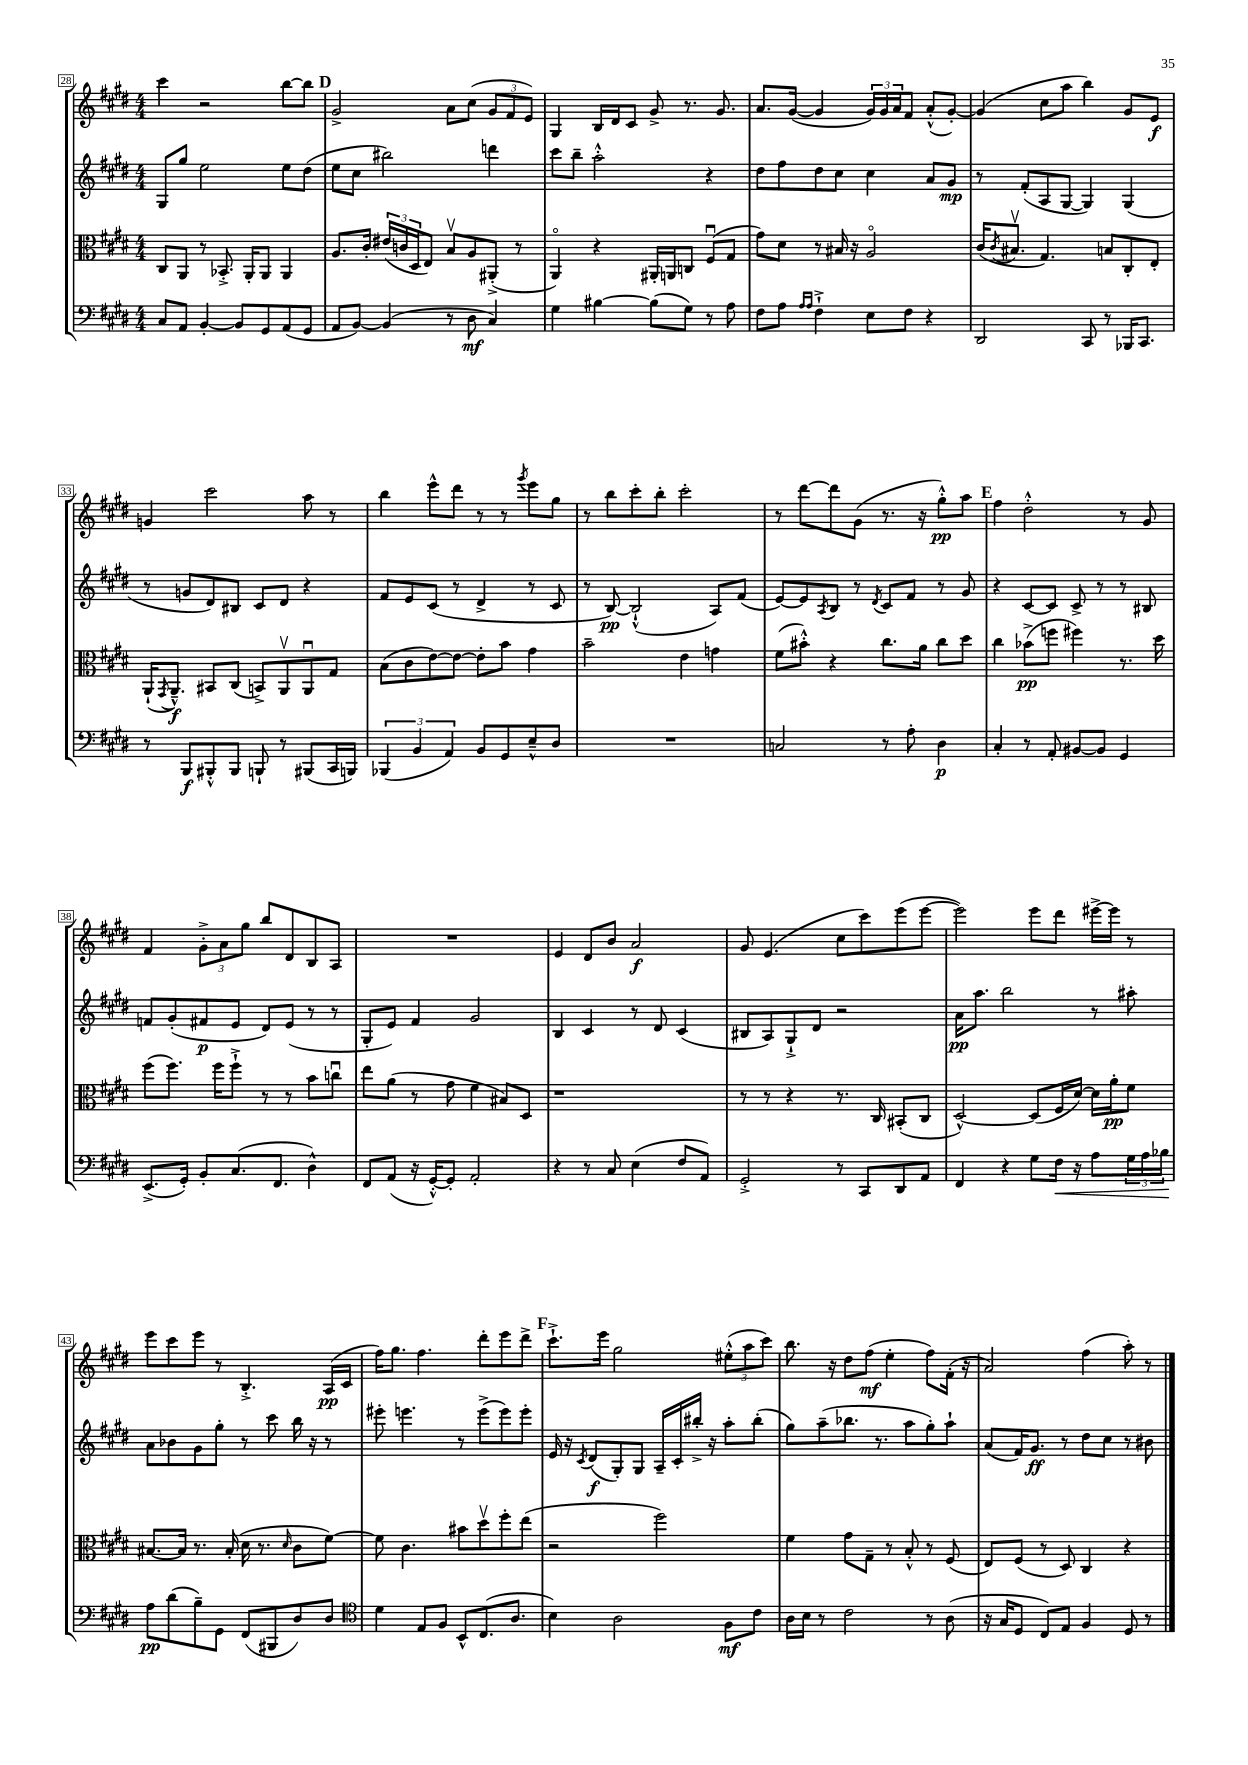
<<
\new StaffGroup <<
\new Staff = "s0" {
    \clef treble \key e \major \numericTimeSignature \time 4/4
    cis'''4 r2 b''8~ b''8 |
    \mark \markup { \bold "D" } gis'2-> a'8 cis''8( \tuplet 3/2 { gis'8 fis'8 e'8) } |
    gis4 b16 dis'16 cis'8 gis'8-> r8. gis'8. |
    a'8. gis'16~( gis'4 \tuplet 3/2 { gis'16) gis'16 a'16 } fis'8 a'8-.-^( gis'8~-.) |
    gis'4( cis''8 a''8 b''4) gis'8 e'8\f |
    g'4 cis'''2 a''8 r8 |
    b''4 e'''8-^ dis'''8 r8 r8 \acciaccatura { gis'''8 } e'''8 gis''8 |
    r8 b''8 cis'''8-. b''8-. cis'''2-. |
    r8 dis'''8~ dis'''8 gis'8( r8. r16 gis''8-.-^\pp) a''8 |
    \mark \markup { \bold "E" } fis''4 dis''2-.-^ r8 gis'8 |
    fis'4 \tuplet 3/2 { gis'8-.-> a'8 gis''8 } b''8 dis'8 b8 a8 |
    R1 |
    e'4 dis'8 b'8 a'2\f |
    gis'8 e'4.( cis''8 cis'''8) e'''8( e'''8~ |
    e'''2) e'''8 dis'''8 eis'''16~-> eis'''16 r8 |
    e'''8 cis'''8 e'''8 r8 b4.-.-> a16\pp( cis'16 |
    fis''16) gis''8. fis''4. dis'''8-. e'''8 dis'''8-> |
    \mark \markup { \bold "F" } cis'''8.-!-> e'''16 gis''2 \tuplet 3/2 { eis''8-.-^( a''8 cis'''8) } |
    b''8. r16 dis''8 fis''8\mf( e''4-. fis''8) fis'16-.( r16 |
    a'2) fis''4( a''8-.) r8 \bar "|." |
}
\new Staff = "s1" {
    \clef treble \key e \major \numericTimeSignature \time 4/4
    gis8 gis''8 e''2 e''8 dis''8( |
    \mark \markup { \bold "D" } e''8 cis''8 bis''2) d'''4 |
    cis'''8 b''8-- a''2-.-^ r4 |
    dis''8 fis''8 dis''8 cis''8 cis''4 a'8 gis'8\mp |
    r8 fis'8-.( a8 gis8~ gis4) gis4( |
    r8 g'8 dis'8) bis8 cis'8 dis'8 r4 |
    fis'8 e'8 cis'8( r8 dis'4-> r8 cis'8 |
    r8 b8~\pp) b2-!-^( a8) fis'8( |
    e'8~) e'8 \acciaccatura { a8 } b8 r8 \acciaccatura { dis'8 } cis'8 fis'8 r8 gis'8 |
    \mark \markup { \bold "E" } r4 cis'8~ cis'8 cis'8-> r8 r8 bis8 |
    f'8 gis'8-.( fis'8\p e'8 dis'8) e'8( r8 r8 |
    gis8-. e'8) fis'4 gis'2 |
    b4 cis'4 r8 dis'8 cis'4( |
    bis8 a8) gis8-!-> dis'8 r2 |
    a'16\pp a''8. b''2 r8 ais''8-. |
    a'8 bes'8 gis'8 gis''8-. r8 cis'''8 b''16 r16 r8 |
    eis'''8-. e'''4. r8 e'''8->( e'''8) e'''8-. |
    \mark \markup { \bold "F" } e'16 r16 \acciaccatura { cis'8 } dis'8\f( gis8-.) gis8 a16-- cis'16-. bis''16-.-> r16 a''8-. bis''8-.( |
    gis''8) a''8--( bes''8. r8. a''8 gis''8-.) a''8-! |
    a'8( fis'16) gis'8.\ff r8 dis''8 cis''8 r8 bis'8 \bar "|." |
}
\new Staff = "s2" {
    \clef alto \key e \major \numericTimeSignature \time 4/4
    cis8 a,8 r8 bes,8.-.-> a,16-. a,8 a,4 |
    \mark \markup { \bold "D" } a8. cis'16-. \tuplet 3/2 { eis'16( c'16 dis16 } e8) b8\upbow a8 ais,8-.->( r8 |
    a,4\flageolet) r4 ais,16-. a,16 c8 fis8\downbow( gis8 |
    gis'8) dis'8 r8 bis16 r16 a2\flageolet |
    cis'16( \acciaccatura { cis'8 } bis8.\upbow gis4.) b8 cis8-. e8-. |
    a,16-!( \acciaccatura { gis,8 } a,8.---^\f) bis,8 cis8( b,8->) a,8\upbow a,8\downbow gis8 |
    b8( cis'8 e'8~) e'8~ e'8-. b'8 gis'4 |
    b'2-- e'4 g'4 |
    fis'8( bis'8-.-^) r4 cis''8. a'16 cis''8 dis''8 |
    \mark \markup { \bold "E" } cis''4 bes'8->\pp( f''8 fis''4) r8. dis''16 |
    fis''8( fis''8.) fis''16 fis''8-!-> r8 r8 b'8 c''8\downbow |
    e''8 a'8( r8 gis'8 fis'4 bis8) dis8 |
    r1 |
    r8 r8 r4 r8. cis16 bis,8-.( cis8 |
    dis2~-^) dis8( fis16 dis'16~) dis'16 a'16-.\pp fis'8 |
    bis8.~ bis16 r8. bis16-.( dis'16 r8. \grace { dis'16 } cis'8 fis'8~) |
    fis'8 cis'4. bis'8 dis''8\upbow fis''8-. e''8( |
    \mark \markup { \bold "F" } r2 fis''2) |
    fis'4 gis'8 gis8-- r8 b8-.-^ r8 fis8( |
    e8) fis8( r8 dis8) cis4 r4 \bar "|." |
}
\new Staff = "s3" {
    \clef bass \key e \major \numericTimeSignature \time 4/4
    cis8 a,8 b,4~-. b,8 gis,8 a,8( gis,8 |
    \mark \markup { \bold "D" } a,8 b,8~) b,4( r8 dis8\mf cis4) |
    gis4 bis4~ bis8( gis8) r8 a8 |
    fis8 a8 \grace { a16 a16 } fis4-!-> e8 fis8 r4 |
    dis,2 cis,8 r8 bes,,16 cis,8. |
    r8 b,,8\f bis,,8-.-^ bis,,8 b,,8-! r8 bis,,8( cis,16 b,,16) |
    \tuplet 3/2 { bes,,4( b,4 a,4) } b,8 gis,8 e8---^ dis8 |
    R1 |
    c2 r8 a8-. dis4\p |
    \mark \markup { \bold "E" } cis4-. r8 a,8-. bis,8~ bis,8 gis,4 |
    e,8.->( gis,16-.) b,8-. cis8.( fis,8. dis4-^) |
    fis,8 a,8( r16 gis,16~-.-^) gis,8-. a,2-. |
    r4 r8 cis8 e4( fis8 a,8) |
    gis,2-.-> r8 cis,8 dis,8 a,8 |
    fis,4 r4 gis8 fis16\< r16 a8 \tuplet 3/2 { gis16 a16 bes16 } |
    a8\pp\! dis'8( b8--) gis,8 fis,8( bis,,8 dis8) dis8 |
    \clef tenor dis'4 e8 fis8 b,8-^ cis8.( a8. |
    \mark \markup { \bold "F" } b4) a2 fis8\mf cis'8 |
    a16 b16 r8 cis'2 r8 a8( |
    r16 gis16 dis8 cis8) e8 fis4 dis8 r8 \bar "|." |
}
>>
>>
\layout { \context { \Score currentBarNumber = #28 \override BarNumber.stencil = #(make-stencil-boxer 0.1 0.3 ly:text-interface::print) } }
